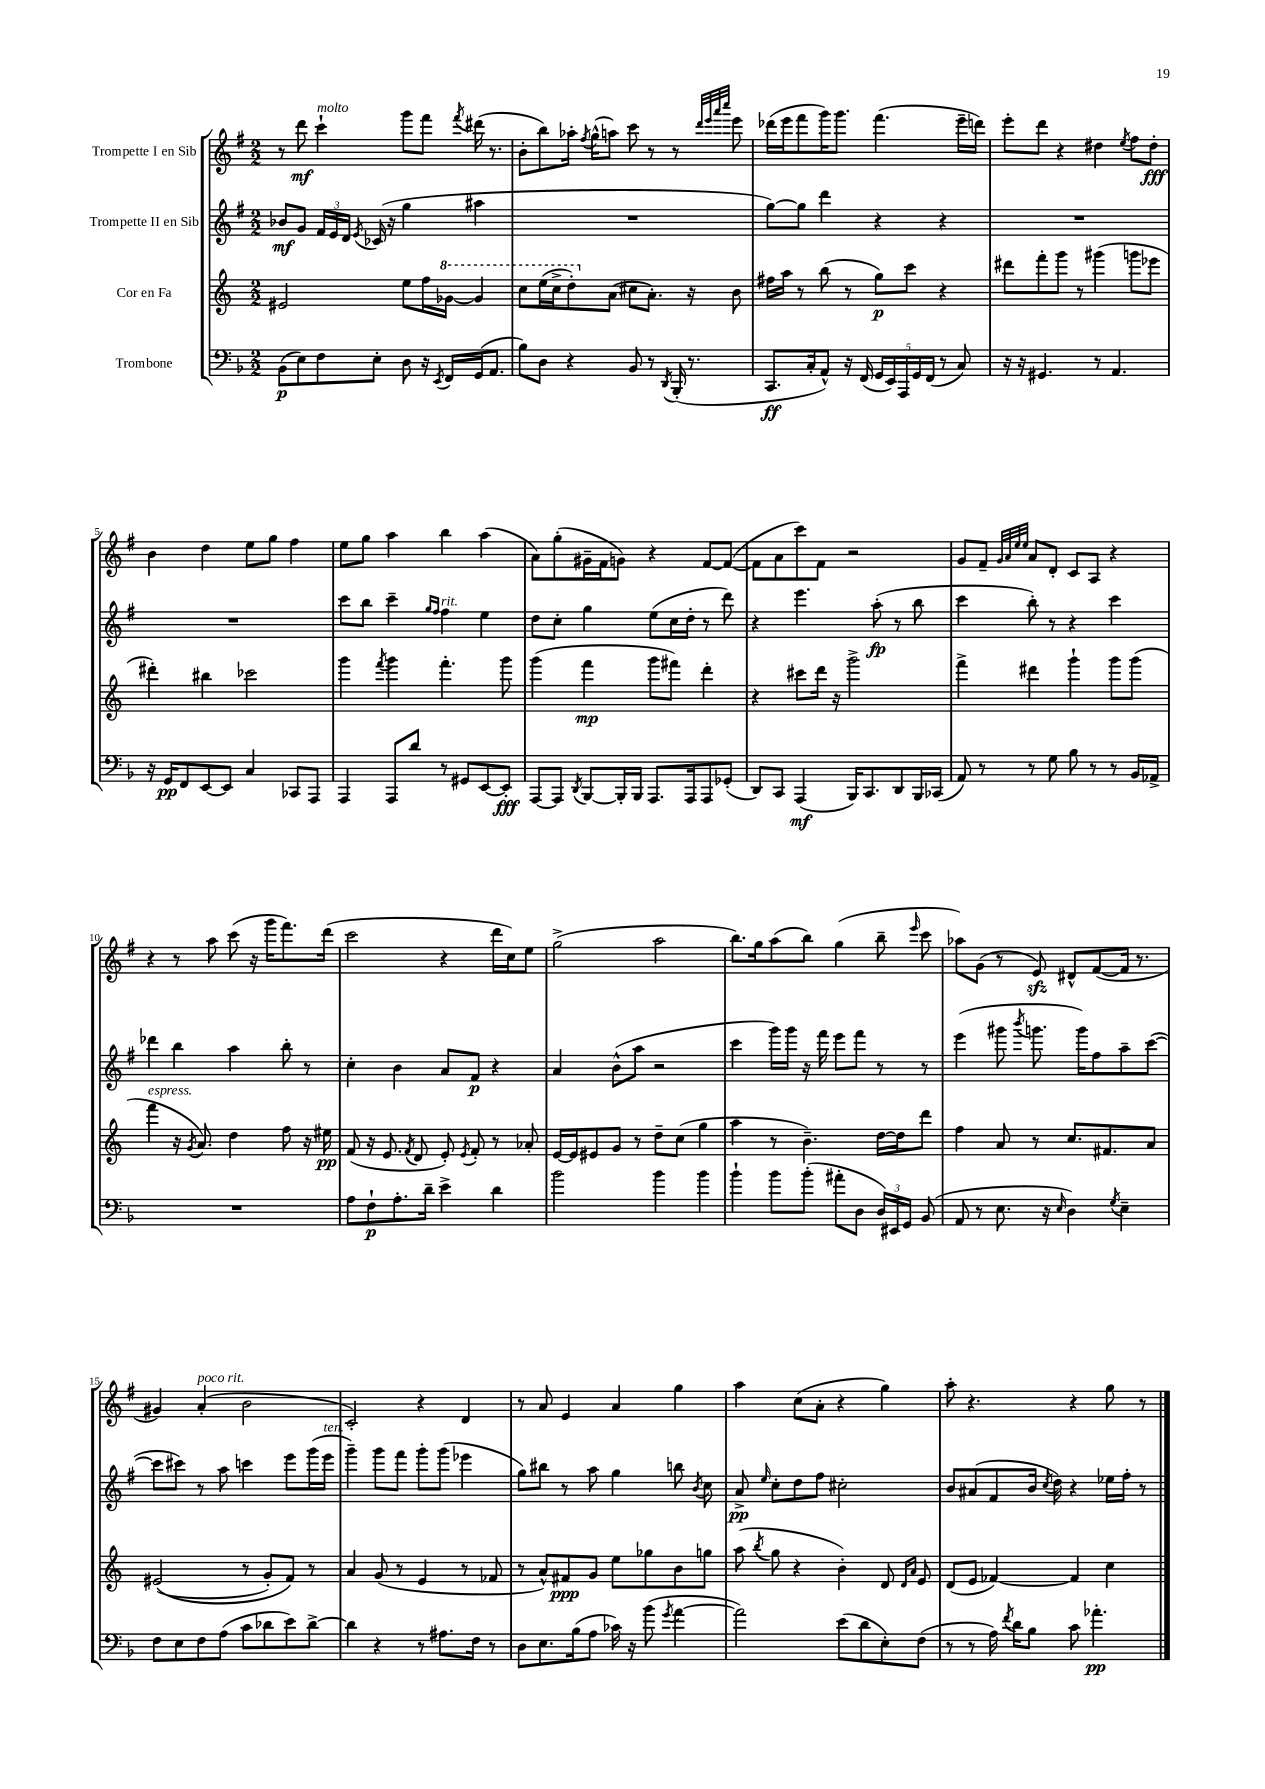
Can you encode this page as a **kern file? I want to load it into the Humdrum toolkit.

**kern	**kern	**kern	**kern
*staff4	*staff3	*staff2	*staff1
*clefF4	*clefG2	*clefG2	*clefG2
*k[b-]	*k[]	*k[f#]	*k[f#]
*M2/2	*M2/2	*M2/2	*M2/2
(8BB-	2e#	8b-	8r
8E)	.	8g	8ddd
8F	.	24f#	4ccc`
.	.	24e	.
.	.	24d	.
.	.	8qe	.
8E'	.	(16c-	.
.	.	16r	.
8D	8ee	4gg	8ggg
16r	16ff	.	8fff#
8qEE	.	.	.
16FF	[16gg-	.	.
.	.	.	8qfff#
(16GG	4gg-]	4aa#	(16ddd#
8.AA	.	.	8.r
=	=	=	=
8B-)	8ccc	1r	8b'
8D	(16eee	.	8bb)
.	16ccc^	.	.
4r	8ddd')	.	16aa-'
.	.	.	8qff#
.	.	.	(16gg^^
.	(8a	.	8aa)
8BB-	8cc#	.	8ccc
8r	8.a')	.	8r
8qDD	.	.	.
(16BBB-'	.	.	8r
8.r	16r	.	.
.	.	.	32qqddd
.	.	.	32qqeee
.	.	.	32qqaaa
.	.	.	32qqcccc
.	8b	.	8eee
=	=	=	=
8.CC	16ff#	[8gg)	(16ddd-
.	16aa	.	16eee
.	8r	8gg]	8fff#
16C'	.	.	.
8AA^^)	(8bb	4ddd	16ggg)
.	.	.	8.ggg
16r	8r	.	.
(16FF	.	.	.
20GG	8gg)	4r	(4.fff#
20EE)	.	.	.
20AAA	.	.	.
.	8ccc	.	.
20GG	.	.	.
(20FF	.	.	.
8r	4r	4r	.
8C)	.	.	16eee~
.	.	.	16ddd)
=	=	=	=
16r	8ddd#	1r	8eee'
16r	.	.	.
4.GG#	8fff'	.	8ddd
.	8ggg	.	4r
.	8r	.	.
8r	(4ggg#	.	4dd#
4.AA	.	.	.
.	.	.	8qee
.	8ggg	.	8ff#
.	8eee-	.	8dd#'
=	=	=	=
16r	4ddd#')	1r	4b
16GG	.	.	.
8FF	.	.	.
[8EE	4bb#	.	4dd
8EE]	.	.	.
4C	2ccc-	.	8ee
.	.	.	8gg
8CC-	.	.	4ff#
8AAA	.	.	.
=	=	=	=
4AAA	4ggg	8ccc	8ee
.	.	8bb	8gg
.	8qfff	.	.
8AAA	4ggg	4ccc~	4aa
8d	.	.	.
.	.	16qqgg	.
.	.	16qqff#	.
8r	4.fff'	4ff#	4bb
8GG#	.	.	.
[8EE	.	4ee	(4aa
8EE']	8ggg	.	.
=	=	=	=
[8AAA	(4ggg	8dd	8a)
8AAA]	.	8cc'	(8gg'
8qDD	.	.	.
[8BBB-	4fff	4gg	16g#~
.	.	.	16f#
16BBB-']	.	.	8g)
16BBB-	.	.	.
8.AAA	8ggg	(8ee	4r
.	8fff#)	16cc	.
16AAA	.	16dd'	.
8AAA	4ddd'	8r	[8f#
(8GG-'	.	8ddd)	(8f#_
=	=	=	=
8DD)	4r	4r	8f#]
8CC	.	.	8a
(4AAA	8ccc#	4.eee	8ccc)
.	16ddd	.	8f#
.	16r	.	.
16BBB-)	2ggg^	.	2r
8.CC	.	.	.
.	.	(8aa'	.
8DD	.	8r	.
16BBB-	.	8bb	.
(16CC-	.	.	.
=	=	=	=
8AA)	4fff^	4ccc	8g
8r	.	.	8f#~
.	.	.	32qqg
.	.	.	32qqa
.	.	.	32qqee
.	.	.	32qqee
8r	4ddd#	8bb')	8a
8G	.	8r	8d'
8B-	4ggg`	4r	8c
8r	.	.	8A
8r	8ggg	4ccc	4r
16BB-	(8ggg	.	.
16AA-^	.	.	.
=	=	=	=
1r	4fff	4ddd-	4r
.	16r	4bb	8r
.	8qg	.	.
.	8.a)	.	.
.	.	.	8aa
.	4dd	4aa	(8ccc
.	.	.	16r
.	.	.	16ggg
.	8ff	8bb'	8.fff#)
.	16r	8r	.
.	16ee#	.	(16ddd
=	=	=	=
8A	(8f	4cc'	2ccc
8F`	16r	.	.
.	8.e	.	.
8.A'	.	4b	.
.	8qf	.	.
.	8d	.	.
16d~	.	.	.
4e^	8e')	8a	4r
.	8qe	.	.
.	8f'	8f#	.
4d	8r	4r	16ddd
.	.	.	16cc)
.	8a-'	.	8ee
=	=	=	=
2b-	[16e	4a	(2gg^
.	16e]	.	.
.	8e#	.	.
.	8g	(8b^^	.
.	8r	8aa	.
4b-	8dd~	2r	2aa
.	(8cc	.	.
4b-	4gg	.	.
=	=	=	=
4b-`	4aa	4ccc	8.bb)
.	.	.	16gg
8b-	8r	16ggg)	(8aa
.	.	16ggg	.
(8b-'	4.b~)	16r	8bb)
.	.	16fff#	.
8a#'	.	8eee	(4gg
8D	.	8fff#	.
24D)	[16dd	8r	8bb~
24EE#	.	.	.
.	16dd]	.	.
24GG	.	.	.
.	.	.	16qqeee
(8BB-	8ddd	8r	8ccc
=	=	=	=
8AA	4ff	(4eee	8aa-)
8r	.	.	(8g
8.E	8a	8ggg#	8r
.	.	8qbbb	.
.	8r	8.ggg	8e)
16r	.	.	.
16qqE	.	.	.
4D)	8.cc	.	8d#^^
.	.	16ggg)	.
.	.	8ff#	([8f#
.	8.f#	.	.
8qG	.	.	.
4E~	.	8aa~	16f#]
.	.	.	8.r
.	8a	([8ccc	.
=	=	=	=
8F	&((2e#	8ccc]	4g#)
8E	.	8ccc#)	.
8F	.	8r	(4a'
(8A	.	8aa	.
8c	8r	4ccc	2b
8d-	8g')	.	.
8e)	8f&)	8eee	.
[8d-^	8r	(16ggg	.
.	.	16eee	.
=	=	=	=
4d-]	4a	4ggg~)	2c')
4r	(8g	8ggg	.
.	8r	8fff#	.
8r	4e	8ggg'	4r
8.A#	.	(8ggg	.
.	8r	4eee-	4d
16F	.	.	.
8r	8f-	.	.
=	=	=	=
8D	8r	8gg)	8r
8.E	8a^^)	8bb#	8a
.	8f#	8r	4e
(16B-	.	.	.
8A	8g	8aa	.
16c-)	8ee	4gg	4a
16r	.	.	.
(8b-	8gg-	.	.
8qg	.	.	.
[4a	8b	8bb	4gg
.	.	8qb	.
.	8gg	8cc	.
=	=	=	=
2a])	(8aa	8a^	4aa
.	8qbb	16qqee	.
.	8gg	8cc'	.
.	4r	8dd	(8cc
.	.	8ff#	8a'
(8e	4b')	2cc#'	4r
8d	.	.	.
8E')	8d	.	4gg)
.	16qqd	.	.
.	16qqa	.	.
(8F	8e	.	.
=	=	=	=
8r	(8d	8b	8aa'
8r	8e	(8a#	4.r
16A)	[4f-)	8f#	.
8qf	.	.	.
16d	.	.	.
8B-	.	16b	.
.	.	8qcc	.
.	.	16dd)	.
8c	4f-]	4r	4r
4.a-'	.	.	.
.	4cc	16ee-	8gg
.	.	16ff#'	.
.	.	8r	8r
==	==	==	==
*-	*-	*-	*-
